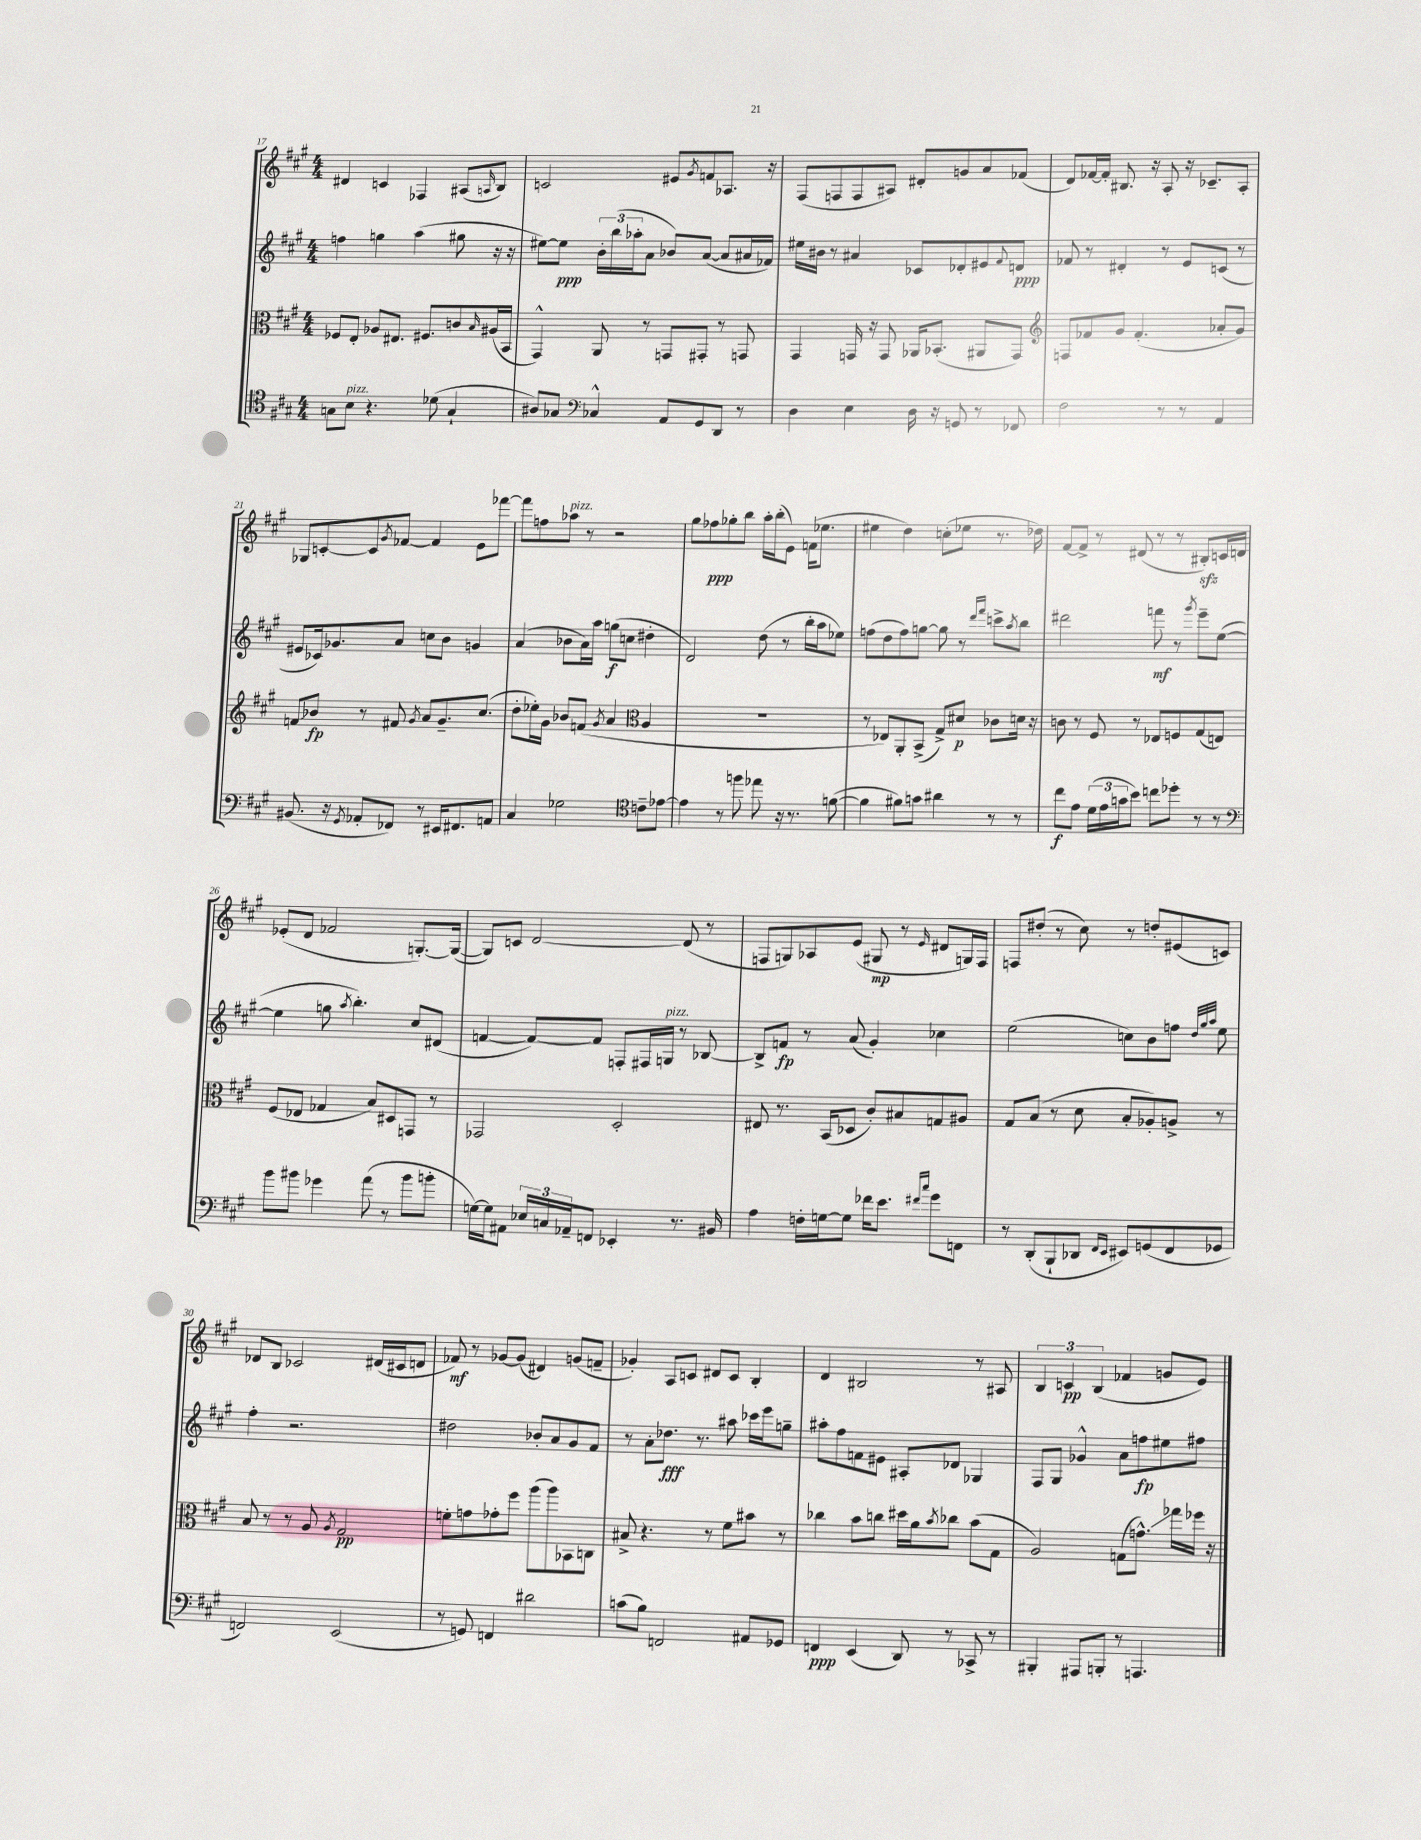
<<
\new StaffGroup <<
\new Staff = "s0" {
    \clef treble \key a \major \numericTimeSignature \time 4/4
    dis'4 c'4 fes4 ais8( \grace { a16 } b8) |
    c'2 eis'8 \acciaccatura { gis'8 } f'8 aes8. r16 |
    fis8( f8 f8 ais8) dis'8-. g'8 a'8 fes'8( |
    d'8) fes'16~ fes'16-. bis8. r16 a8-. r16 ces'8.-- a8-. |
    ges8 c'8~-. c'8 \acciaccatura { gis'8 } fes'8~ fes'4 e'8 fes'''8~ |
    fes'''8 f''8 aes''8^\markup { \italic "pizz." } r8 r2 |
    gis''8 fes''8\ppp ges''8-. b''8 a''16-. b''16-.( e'8) f'16( ees''8. |
    eis''4 d''4) c''8-.( ees''8 r8. des''16) |
    fis'8~ fis'8-> r8 dis'8( r8 r8 bis8-.\sfz) c'16 d'16 |
    ees'8-.( d'8 fes'2 g8.~-.) g16~( |
    g8) c'8 d'2~ d'8( r8 |
    f8 g8) aes8 e'8( gis8\mp r8 \grace { e'16 } dis'8 g16) f16 |
    f8 dis''8-.( r8 cis''8) r8 d''8-. eis'8( c'8) |
    des'8 b8 ces'2 dis'16( cis'16 d'8 |
    fes'8\mf) r8 ges'8~ ges'8( dis'4) g'8( f'8-- |
    ges'4-.) a8 c'8 dis'8 c'8 b4-. |
    d'4 bis2 r8 ais8 |
    \tuplet 3/2 { b4 c'4\pp b4( } fes'4 g'8 e'8) \bar "|." |
}
\new Staff = "s1" {
    \clef treble \key a \major \numericTimeSignature \time 4/4
    f''4 g''4 a''4( gis''8 r16 r16 |
    eis''8~) eis''8\ppp \tuplet 3/2 { b'16-. b''16( aes''16-. } a'8 bes'8) a'8~( a'8 ais'16 fes'16) |
    eis''16 bis'16 r8 ais'4 ces'8 des'8-. eis'8 \appoggiatura { fis'8 } d'8\ppp |
    fes'8 r8 dis'4-. r8 e'8 c'8( r8 |
    eis'8 ces'16) ges'8. a'8 c''8 b'8 g'4 |
    a'4( bes'8 a'16) a''16 g''8\f( c''8 dis''4-. |
    d'2) d''8( r8 b''16-. a''16 ees''8) |
    f''8( d''8 f''8) g''8~ g''8 r8 \grace { d'''16 fis'''16 } c'''8-> \acciaccatura { a''8 } b''8 |
    dis'''2 f'''8\mf r8 \acciaccatura { gis'''8 } e'''8-- e''8~( |
    e''4 g''8 \acciaccatura { a''8 } b''4.-.) cis''8 dis'8( |
    f'4~ f'8~) f'8 f8-. fis16 g16^\markup { \italic "pizz." } r8 bes8~ |
    bes8-> f'8\fp r8 a'8( gis'4-.) ces''4 |
    e''2( c''8) b'8 f''8 \grace { d''32 gis''32 a''32 } e''8 |
    fis''4-. r2. |
    dis''2 bes'8-. a'8 gis'8 fis'8 |
    r8 a'8-. des''8.\fff r8. ais''8 ces'''16 e'''16 g''8-- |
    ais''8-. fis''8 f'8 eis'8 ais8-. des'8 ges4 |
    fis8 gis8 ges'4-^ a'8 f''8\fp eis''8 fis''8 \bar "|." |
}
\new Staff = "s2" {
    \clef alto \key a \major \numericTimeSignature \time 4/4
    fes8 e8-. aes8 eis8. fis8. c'8 \grace { b16 } ais16( b,16 |
    gis,4-^) a,8 r8 g,8 gis,8-. r8 g,8 |
    gis,4 g,16 r16 g,8 aes,16 bes,8.-.( ais,8 g,8) |
    \clef treble f8 fes'8 gis'8 fes'4.-.( aes'8-. gis'8) |
    f'8\glissando bes'8\fp r8 fis'8 \acciaccatura { gis'8 } a'8 gis'8.-- cis''8.( |
    d''8-. ees''16-.) gis'16 bes'8 f'8( \acciaccatura { gis'8 } a'4 \clef alto a4 |
    R1 |
    r8 ees8) a,8-. b,8->( gis8->) dis'8\p ces'8 d'16 r16 |
    c'8 r8 fis8 r8 ees8 f8 gis8( e8) |
    fis8( ees8 ges4 b8) dis8 g,8 r8 |
    ges,2 d2-. |
    eis8 r8. b,16( des8 cis'8-.) bis8 g8 ais8 |
    gis8 b8( r8 d'8 b8-. aes8-.) a8-> r8 |
    b8 r8 r8 a8 \acciaccatura { a8 } gis2\pp |
    f'8-. g'8 ges'8-. fis''8 a''8( a''8) bes,8 c8 |
    bis8-> r4. r8 fis'8 bis'8 r8 |
    ces''4 b'8 c''8 dis''16 a'16 \acciaccatura { b'8 } ces''8 b'8( gis8 |
    a2) g8( g'8.-^\glissando) ges''16 fes''16 r16 \bar "|." |
}
\new Staff = "s3" {
    \clef tenor \key a \major \numericTimeSignature \time 4/4
    g8 b8^\markup { \italic "pizz." } r4. des'8( g4-! |
    ais8) ges8 \clef bass ces4-^ a,8 gis,8 d,8 r8 |
    d4 e4 d16 r16 g,8 r8 fes,8 |
    fis2 r8 r8 a,4 |
    bis,8.( r16 \acciaccatura { gis,8 } aes,8-. fes,8) r8 eis,16 fis,8. a,8 |
    cis4 ges2 \clef tenor c'8-- ees'8~ |
    ees'4 r8 f''8 ees''8 r16 r8. f'8~( |
    f'4 fis'8) g'8 ais'4 r8 r8 |
    cis''8\f e'8 \tuplet 3/2 { d'16( e'16 g'16 } b'8) c''8 des''8-. r8 r8 |
    \clef bass b'8 bis'8 ges'4 a'8( r8 bis'8 b'8-. |
    g16~) g16 ais,8 \tuplet 3/2 { ees16 c16 aes,16-- } f,8 ees,4-. r8. bis,16 |
    a4 f16-. g16~ g8 fes'16 e'8. \grace { fis'16 cis''16 } gis'8 f,8 |
    r8 d,8-.( b,,8-! des,8 \grace { fis,16 e,16 } eis,8) g,8( fis,8 ges,8 |
    f,2) e,2( |
    r8 g,8) f,4 dis'2 |
    c'8( b8) f,2 ais,8 ges,8 |
    f,4\ppp e,4( d,8) r8 ces,8-> r8 |
    bis,,4-. ais,,8 b,,8-. r8 a,,4. \bar "|." |
}
>>
>>
\layout { \context { \Score currentBarNumber = #17 } }
